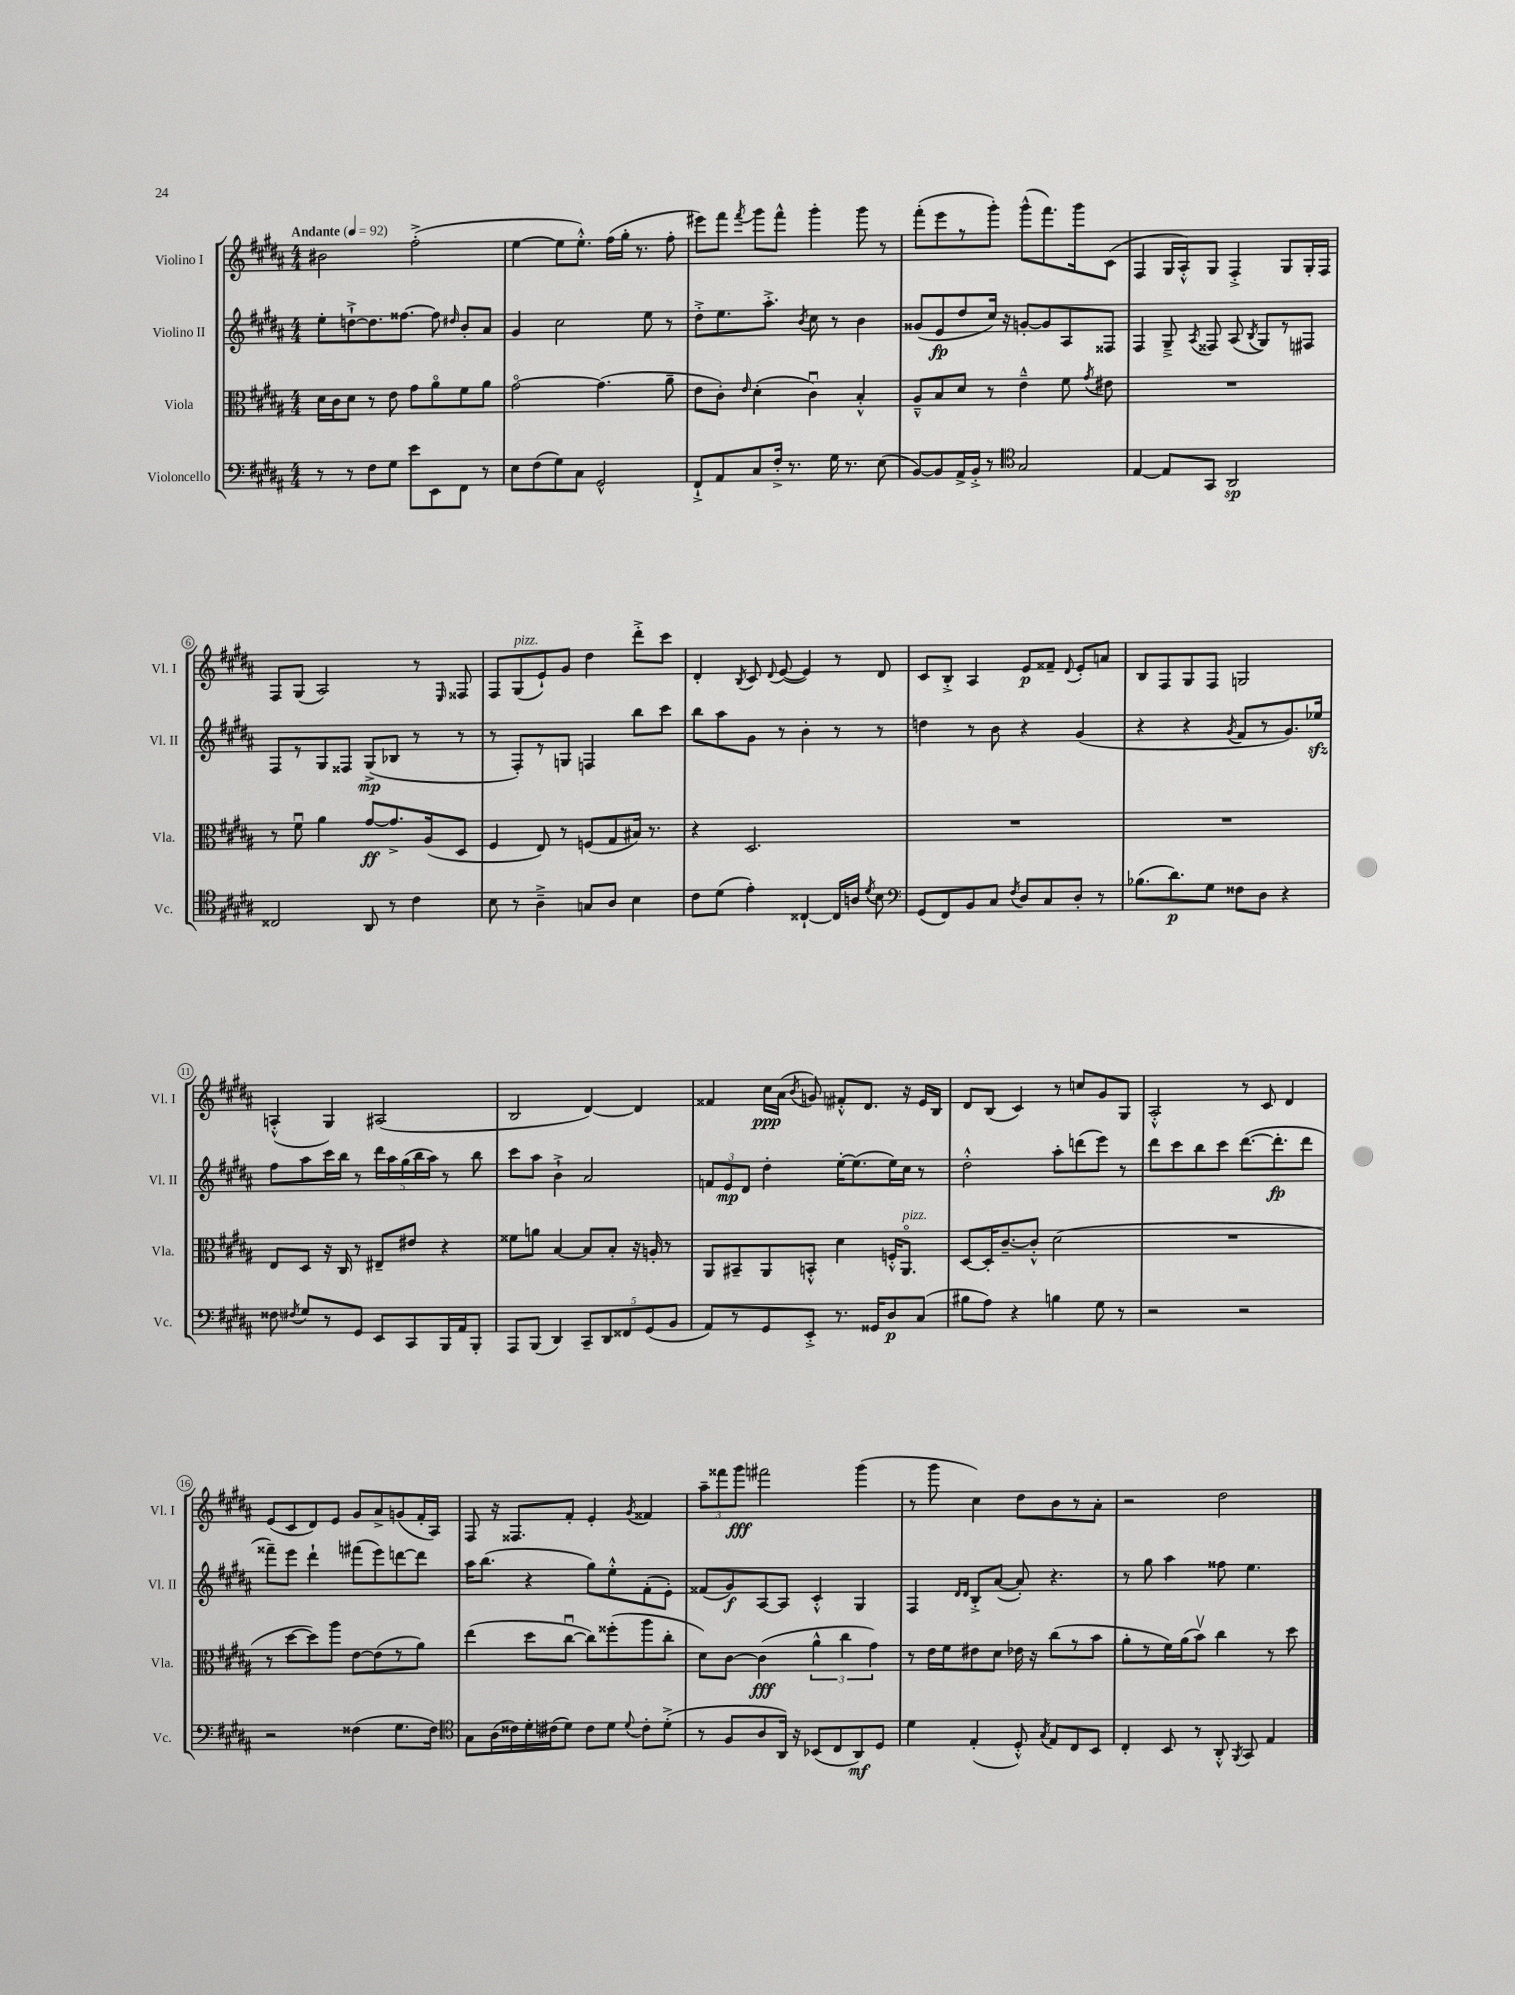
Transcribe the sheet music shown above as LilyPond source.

<<
\new StaffGroup <<
\new Staff = "s0" \with { instrumentName = "Violino I" shortInstrumentName = "Vl. I" } {
    \clef treble \key b \major \numericTimeSignature \time 4/4 \tempo "Andante" 4 = 92
    \autoBeamOff bis'2 fis''2-.->( |
    e''4~ e''8[ e''8.]-.-^) fis''16[( gis''16]-. r8. fis''8-. |
    eis'''8[) fis'''8] \acciaccatura { fis'''8 } gis'''8[ fis'''8]-^ gis'''4-. gis'''8 r8 |
    fis'''8[-.( e'''8 r8 gis'''8]-.) gis'''8[-^( fis'''8.) gis'''16 cis'8]( |
    fis4 gis16[ ais16-.-^) gis8] fis4-.-> gis8[ gis16-. fis16] |
    fis8[ gis8]( ais2) r8 \grace { e16 } fisis8 |
    fis8[ gis8^\markup { \italic "pizz." }( e'8-!) gis'8] dis''4 dis'''8[-.-> cis'''8] |
    dis'4-. \acciaccatura { b8 } cis'8 \appoggiatura { dis'8 } e'8~( e'4) r8 dis'8 |
    cis'8[ b8]-.-> ais4 e'8[\p fisis'8]-- \appoggiatura { dis'8 } e'8[-. a'8] |
    b8[ fis8 gis8 fis8] g2 |
    a4-.-^( gis4) ais2( |
    b2 dis'4~) dis'4 |
    fisis'4 cis''16[\ppp ais'16]( \acciaccatura { b'8 } g'8) fis'8[-.-^ dis'8.] r16 e'16[ b16] |
    dis'8[ b8]( cis'4) r8 c''8[ gis'8 gis8] |
    ais2-.-^ r8 cis'8 dis'4 |
    e'8[( cis'8 dis'8) e'8] gis'8[ ais'8-> g'8( fis'16-. ais16]) |
    fis8 r16 fisis8.[ fis'8]-. e'4-. \acciaccatura { gis'8 } fisis'4 |
    \tuplet 3/2 { ais''8[-- fisis'''8 gis'''8]\fff } fis'''2 gis'''4( |
    r8 gis'''8 cis''4) dis''8[ b'8 r8 ais'8]-. |
    r2 dis''2 \bar "|." |
}
\new Staff = "s1" \with { instrumentName = "Violino II" shortInstrumentName = "Vl. II" } {
    \clef treble \key b \major \numericTimeSignature \time 4/4
    \autoBeamOff e''8[-. d''8~-!-> d''8. fisis''8.]~ fisis''8 \grace { dis''16 } b'8[-. ais'8] |
    gis'4 cis''2 e''8 r8 |
    dis''8[-.-> e''8. ais''8.]-.-> \acciaccatura { b'8 } cis''8 r8 b'4 |
    gisis'8[( e'8\fp dis''8 cis''16]) r16 g'8[~-. g'8 ais8 fisis8] |
    fis4 gis8---> \acciaccatura { ais8 } fisis8 ais8( \acciaccatura { b8 } gis8[) r8 fis8] |
    fis8[ r8 gis8 fisis8] gis8[->\mp( bes8] r8 r8 |
    r8 fis8[-.) r8 g8] f4 b''8[ cis'''8] |
    b''8[ ais''8 gis'8] r8 b'4-. r8 r8 |
    d''4 r8 b'8 r4 gis'4( |
    r4 r4 \acciaccatura { gis'8 } fis'8[ r8 gis'8.) ees''16]\sfz |
    fis''8[ ais''8 cis'''16 b''16] r8 \tuplet 5/4 { dis'''16[ ais''16 gis''16( b''16 ais''16]) } r8 b''8 |
    cis'''8[ ais''8] b'4-!-> ais'2 |
    \tuplet 3/2 { f'8[ e'8\mp dis'8] } dis''4-. e''16[~-. e''8.( e''16) cis''16] r8 |
    dis''2-.-^ ais''8[-. d'''8( e'''8]) r8 |
    dis'''8[ cis'''8 b''8 cis'''8] dis'''8.[~( dis'''8.-.\fp dis'''8] |
    fisis'''8[--) e'''8] dis'''4-! fis'''8[( e'''8) d'''8~ d'''8] |
    ais''16[ b''8.]( r4 gis''8[) e''8-.-^ fis'8-.( e'8]-.) |
    fisis'8[( gis'8\f) ais8~ ais8] cis'4-.-^ gis4 |
    fis4 \grace { dis'16[ dis'16] } b8[-.-> ais'8]~( ais'8-.) r4. |
    r8 gis''8 ais''4 fisis''8 e''4. \bar "|." |
}
\new Staff = "s2" \with { instrumentName = "Viola" shortInstrumentName = "Vla." } {
    \clef alto \key b \major \numericTimeSignature \time 4/4
    \autoBeamOff dis'16[ cis'16 dis'8] r8 e'8 gis'8[ ais'8\flageolet fis'8 ais'8] |
    gis'2~\flageolet gis'4.( ais'8-- |
    e'8[ cis'8]-.) \grace { e'16 } dis'4-.( cis'4\downbow) b4-.-^ |
    ais8[---^ b8 dis'8] r8 e'4---^ fis'8 \acciaccatura { gis'8 } eis'8 |
    R1 |
    r8 fis'8\downbow ais'4 gis'8[~\ff gis'8.-> ais16( dis8] |
    fis4 e8) r8 f8[( gis8 bis16]) r8. |
    r4 dis2. |
    R1 |
    R1 |
    e8[ dis8] r16 cis16 r8 eis8[-- eis'8] r4 |
    fisis'8[ a'8] b4~ b8[ b8]-. r16 a16-. r8 |
    ais,8[ bis,8-- ais,8 b,8]-.-^ dis'4 f16[-.-^ ais,8.]\flageolet^\markup { \italic "pizz." } |
    dis8[~ dis16-. cis'8.~-- cis'8]-.-^ dis'2( |
    R1 |
    r8 dis''8[~ dis''8) ais''8] e'8[~ e'8( r8 ais'8]) |
    e''4( dis''8[ cis''8]~\downbow cis''8[) fisis''8-.( ais''8 cis''8]-. |
    dis'8[) cis'8]~ cis'4\fff( \tuplet 3/2 { ais'4-^ cis''4 gis'4) } |
    r8 e'16[ fis'16 eis'8 dis'8] ees'16 r16 cis''8[( r8 b'8] |
    ais'8[-. r8 fis'16) ais'16( b'8]\upbow) cis''4 r8 dis''8 \bar "|." |
}
\new Staff = "s3" \with { instrumentName = "Violoncello" shortInstrumentName = "Vc." } {
    \clef bass \key b \major \numericTimeSignature \time 4/4
    \autoBeamOff r8 r8 fis8[ gis8] e'8[ e,8 fis,8] r8 |
    e8[ fis8( gis8) cis8] gis,2-^ |
    fis,8[-!-> ais,8 cis8 fis16]-.-> r8. gis16 r8. e8( |
    b,8[~) b,8 ais,16-> b,16]-.-> r8 \clef tenor gis2 |
    e4~ e8[ gis,8] ais,2\sp |
    cisis2 ais,8 r8 cis'4 |
    b8 r8 ais4---> g8[ ais8] b4 |
    cis'8[ dis'8]( e'4-.) cisis4~-! cisis16[ a16] \acciaccatura { dis'8 } b8 |
    \clef bass gis,8[( fis,8) b,8 cis8] \acciaccatura { fis8 } dis8[ cis8 dis8]-. r8 |
    bes8.[( dis'8.\p) gis8] fisis8[ dis8] r4 |
    fisis8 \acciaccatura { fis8 } gis8[ r8 gis,8] e,8[ cis,8 b,,16 ais,16 b,,8]-. |
    ais,,8[ b,,8]( dis,4) \tuplet 5/4 { cis,8[-- dis,8 fisis,8 gis,8( b,8] } |
    ais,8[) r8 gis,8 e,8]-.-> r8. gisis,16[ dis8\p cis8]( |
    bis8[ ais8]) r4 b4 gis8 r8 |
    r2 r2 |
    r2 fisis4( gis8.[ fisis16]) |
    \clef tenor gis8[ ais16( cisis'16) dis'16-. cis'16( dis'8]) cis'8[ dis'8] \appoggiatura { dis'8 } cis'8[-. dis'8]-.->( |
    r8 fis8[ ais8 ais,16]) r16 bes,8[( cis8 ais,8\mf) dis8] |
    dis'4 e4-.( dis8-.-^) \acciaccatura { gis8 } e8[ cis8 b,8] |
    cis4-. b,8 r8 ais,8-.-^ \acciaccatura { fis,8 } gis,8 e4 \bar "|." |
}
>>
>>
\layout { \context { \Score \override BarNumber.stencil = #(make-stencil-circler 0.1 0.3 ly:text-interface::print) } }
